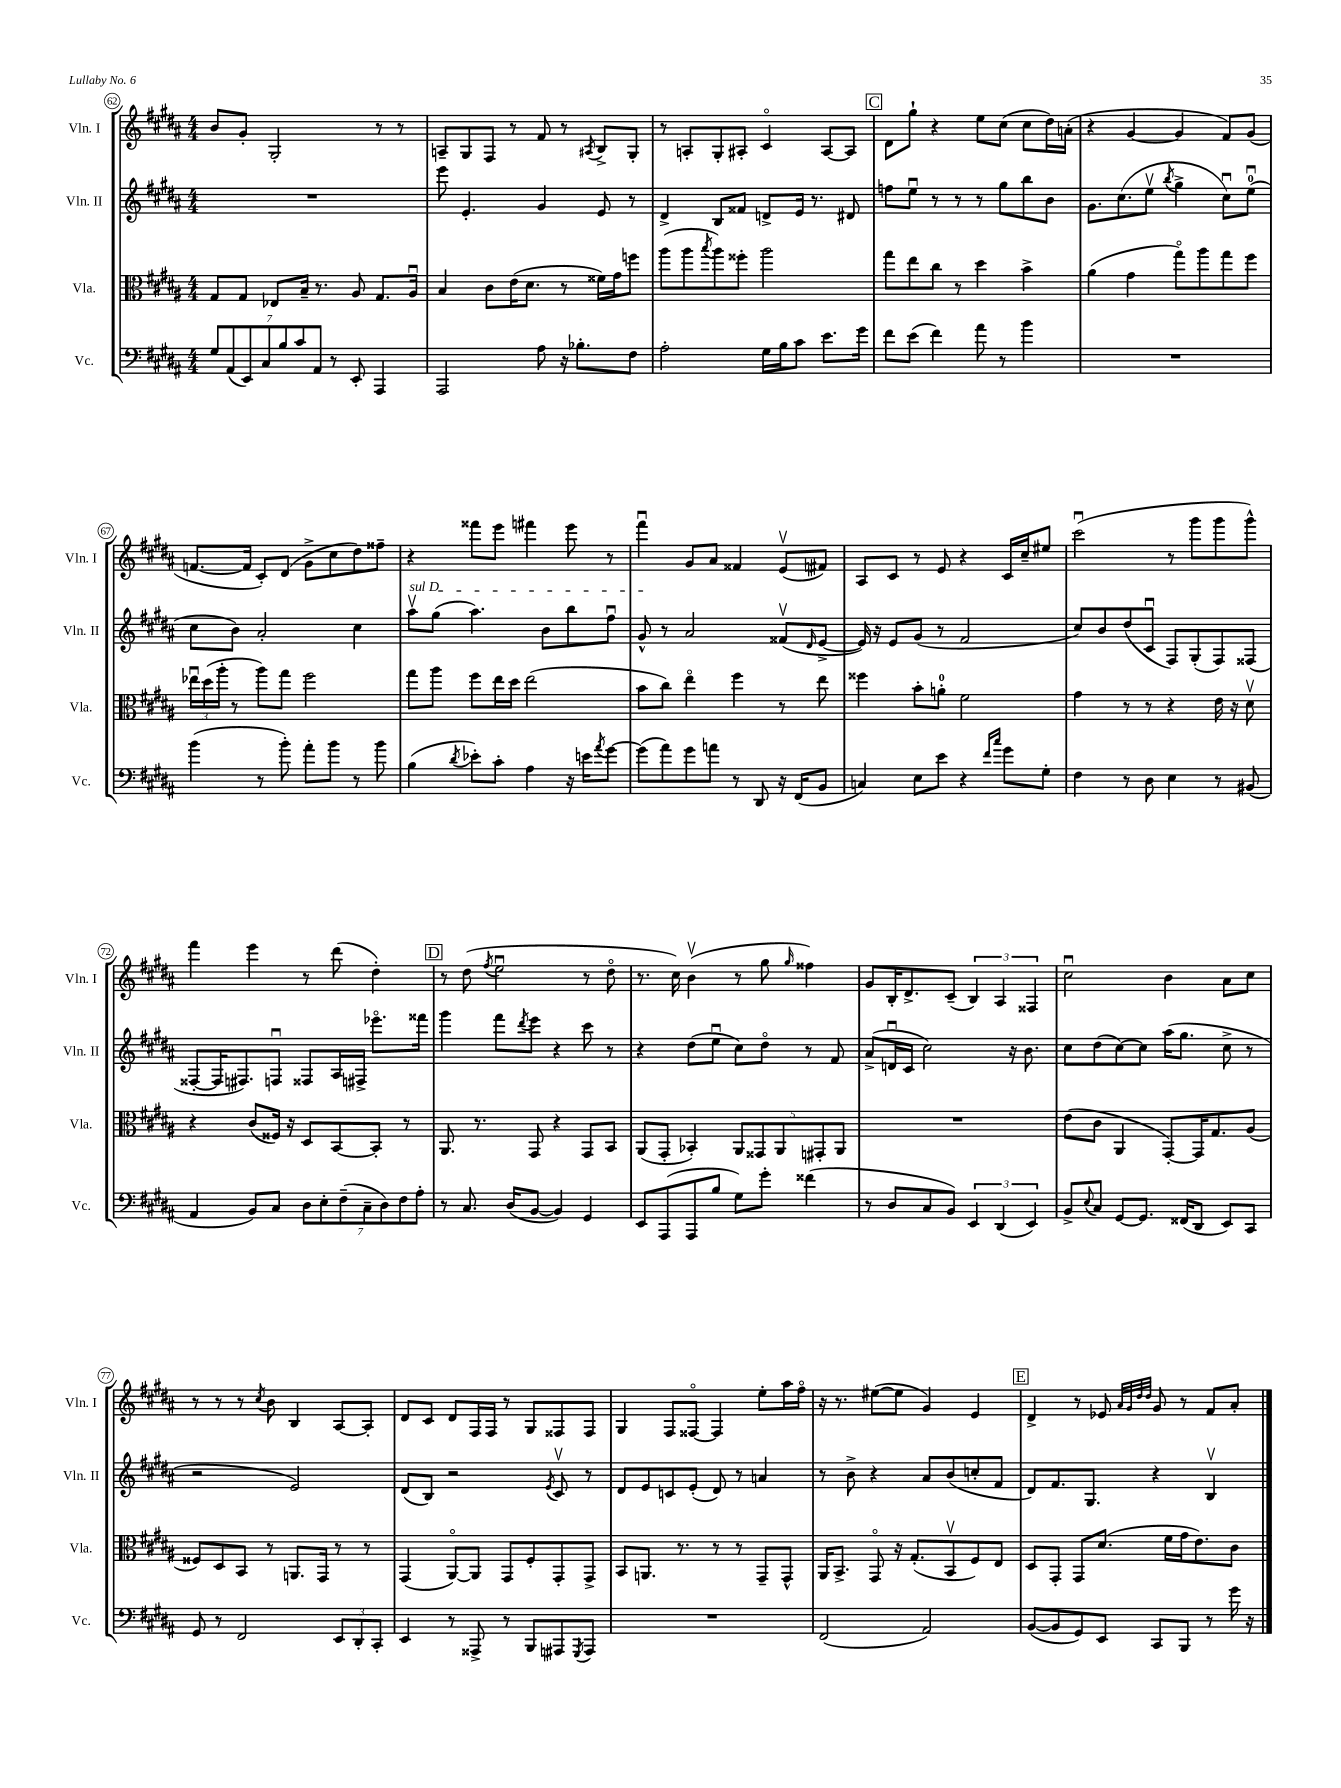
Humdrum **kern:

**kern	**kern	**kern	**kern
*staff4	*staff3	*staff2	*staff1
*clefF4	*clefC3	*clefG2	*clefG2
*k[f#c#g#d#a#]	*k[f#c#g#d#a#]	*k[f#c#g#d#a#]	*k[f#c#g#d#a#]
*M4/4	*M4/4	*M4/4	*M4/4
14G#	8G#	1r	8b
(14AA#	.	.	.
.	8G#	.	8g#'
14EE)	.	.	.
14C#	.	.	.
.	8E-	.	2G#'
14B	.	.	.
14c#	.	.	.
.	16B~	.	.
14AA#	.	.	.
.	8.r	.	.
8r	.	.	.
8EE'	8A#	.	.
4AAA#	8.G#	.	8r
.	.	.	8r
.	16A#u	.	.
=	=	=	=
2AAA#	4B	8eee	8A~
.	.	4.e'	8G#
.	8c#	.	8F#
.	(16e	.	8r
.	8.d#	.	.
8A#	.	4g#	8f#
16r	8r	.	8r
8.B-'	.	.	.
.	.	.	8qA#
.	16f##)	8e	8B^
.	16g#	.	.
8F#	8ff	8r	8G#'
=	=	=	=
2A#'	(8aa#	4d#^	8r
.	8aa#	.	8A'
.	8qbb	.	.
.	8aa#)	8B	8G#'
.	8ff##'	8f##	8A#'
16G#	2aa#	8d^	4c#o
16B	.	.	.
8c#	.	16e	.
.	.	8.r	.
8.e	.	.	[8A#
.	.	8d#	8A#]
16g#	.	.	.
=	=	=	=
8f#	8gg#	8ff	8d#
(8e	8ee	8eeu	8gg#`
4f#)	8cc#	8r	4r
.	8r	8r	.
8a#	4dd#	8r	8ee
8r	.	8gg#	(8cc#
4b	4b^	8bb	8cc#
.	.	8b	16dd#)
.	.	.	(16a'
=	=	=	=
1r	(4a#	8.g#	4r
.	.	(8.cc#	.
.	4g#	.	[4g#
.	.	8eev	.
.	.	8qbb	.
.	8gg#o)	4gg#^	4g#]
.	8aa#	.	.
.	8gg#	8cc#u)	8f#)
.	8ff#	(8eeu	(8g#
=	=	=	=
(4b	24ee-u	8cc#	[8.f
.	(24dd#	.	.
.	24aa#'	.	.
.	8r	8b)	.
.	.	.	16f]
8r	8aa#)	2a#'	8c#')
8b')	8gg#	.	(8d#
8a#'	2ff#	.	8g#^
8b	.	.	8cc#
8r	.	4cc#	8dd#)
8b	.	.	8ff##~
=	=	=	=
(4B	8gg#	8aa#v	4r
.	8aa#	(8gg#	.
8qd#	.	.	.
8e-')	8ff#	4.aa#)	8fff##
8c#'	16ee	.	8eee
.	16dd#	.	.
4A#	(2ee	.	4fff#
.	.	8b	.
16r	.	8bb	8eee
16e	.	.	.
8qa#	.	.	.
[8g#	.	8ff#u	8r
=	=	=	=
(8g#]	8b	8g#^^	4fff#u
8a#)	8cc#)	8r	.
8g#	4eeo	2a#	8g#
8a	.	.	8a#
8r	4ff#	.	4f##
8DD#	.	.	.
16r	8r	(8f##v	(8ev
(16FF#	.	.	.
.	.	16qqd#	.
8BB	8ee	[8e^	8f#)
=	=	=	=
4C)	4ff##	16e])	8A#
.	.	16r	.
.	.	8e	8c#
8E	8b'	(8g#	8r
8e	8a'	8r	8e
4r	2f#	2f#	4r
16qqf#	.	.	.
16qqcc#	.	.	.
8g#	.	.	16c#
.	.	.	16cc#~
8G#'	.	.	8ee#
=	=	=	=
4F#	4g#	8cc#)	(2ccc#u
.	.	8b	.
8r	8r	(8dd#	.
8D#	8r	8c#u	.
4E	4r	8F#)	8r
.	.	(8G#'	8ggg#
8r	16e	8F#)	8ggg#
.	16r	.	.
(8BB#	8d#v	(8F##	8ggg#^^)
=	=	=	=
4AA#	4r	[8F##'	4fff#
.	.	16F##]	.
.	.	8.F#)	.
8BB)	(8c#	.	4eee
8C#	16F##)	8Fu	.
.	16r	.	.
14D#	8D#	8F##	8r
14E'	.	.	.
.	[8BB	16A#	(8ddd#
(14F#~	.	.	.
.	.	16F#^	.
14C#~	.	.	.
.	8BB']	8.eee-o	4dd#')
14D#)	.	.	.
14F#	.	.	.
.	8r	.	.
14A#'	.	.	.
.	.	16fff##	.
=	=	=	=
8r	8.AA#	4ggg#	8r
8.C#	.	.	(8dd#
.	8.r	.	.
.	.	.	8qff#
.	.	8fff#	2eeu
(16D#	.	.	.
.	.	8qddd#	.
[8BB	8GG#	8eee	.
4BB])	4r	4r	.
4GG#	8GG#	8ccc#	8r
.	8BB	8r	8dd#o
=	=	=	=
8EE	(8AA#	4r	8.r
(8AAA#	8GG#'	.	.
.	.	.	16cc#)
8AAA#	4BB-')	(8dd#	(4bv
8B	.	8eeu	.
8G#)	10AA#	8cc#)	8r
.	10GG##	.	.
8g#'	.	8dd#o	8gg#
.	10AA#	.	.
.	.	.	16qqgg#
(4f##	.	8r	4ff##)
.	10GG#'	.	.
.	.	8f#	.
.	10AA#	.	.
=	=	=	=
8r	1r	(8a#^	8g#
8D#	.	16du	16B'
.	.	16c#	8.d#^
8C#	.	2cc#)	.
8BB)	.	.	(8c#~
6EE	.	.	6B)
(6DD#	.	.	6A#
.	.	16r	.
.	.	8.b	.
6EE)	.	.	6F##
=	=	=	=
8BB^	(8e	8cc#	2cc#u
8qqE	.	.	.
8C#	8c#	(8dd#	.
[8GG#	4AA#	[8cc#)	.
8.GG#]	.	8cc#]	.
.	[8GG#')	(16aa#	4b
(16FF##	.	8.gg#	.
8DD#	16GG#]	.	.
.	8.G#	.	.
8EE)	.	8cc#^	8a#
8CC#	(8A#	8r	8cc#
=	=	=	=
8GG#	8F##)	2r	8r
8r	8D#	.	8r
2FF#	8BB	.	8r
.	.	.	8qcc#
.	8r	.	8b
.	8.AA	2e)	4B
.	16GG#	.	.
12EE	8r	.	[8A#
12DD#'	.	.	.
.	8r	.	8A#']
12CC#'	.	.	.
=	=	=	=
4EE	(4GG#	(8d#	8d#
.	.	8B)	8c#
8r	[8AA#o)	2r	8d#
8AAA##^	8AA#]	.	16F#
.	.	.	16F#
8r	8GG#	.	8r
8BBB	8F#'	.	8G#
.	.	8qe	.
8AAA#	8GG#'	8c#v	8F##
8qGGG#	.	.	.
8AAA#	8GG#^	8r	8F##
=	=	=	=
1r	8BB	8d#	4G#
.	8.AA	8e	.
.	.	8c	8F#
.	8.r	.	.
.	.	(8e'	[8F##o
.	8r	8d#)	4F##]
.	8r	8r	.
.	8GG#~	4a	8ee'
.	8GG#^^	.	16aa#
.	.	.	16ff#o
=	=	=	=
(2FF#	16AA#	8r	16r
.	8.BB^	.	8.r
.	.	8b^	.
.	8GG#o	4r	([8ee#
.	16r	.	8ee#]
.	(8.G#'	.	.
2AA#)	.	8a#	4g#)
.	8BBv	(8b	.
.	8F#)	8cc'	4e
.	8E	8f#	.
=	=	=	=
([8BB	8D#	8d#)	4d#^
8BB]	8GG#'	8.f#	.
8GG#)	8GG#	.	8r
.	.	8.G#	.
8EE	(8.d#	.	8e-
.	.	.	32qqa#
.	.	.	32qqg#
.	.	.	32qqdd#
.	.	.	32qqdd#
8CC#	.	4r	8g#
.	16f#	.	.
8BBB	16g#	.	8r
.	8.e)	.	.
8r	.	4Bv	8f#
16g#	8c#	.	8a#'
16r	.	.	.
==	==	==	==
*-	*-	*-	*-
